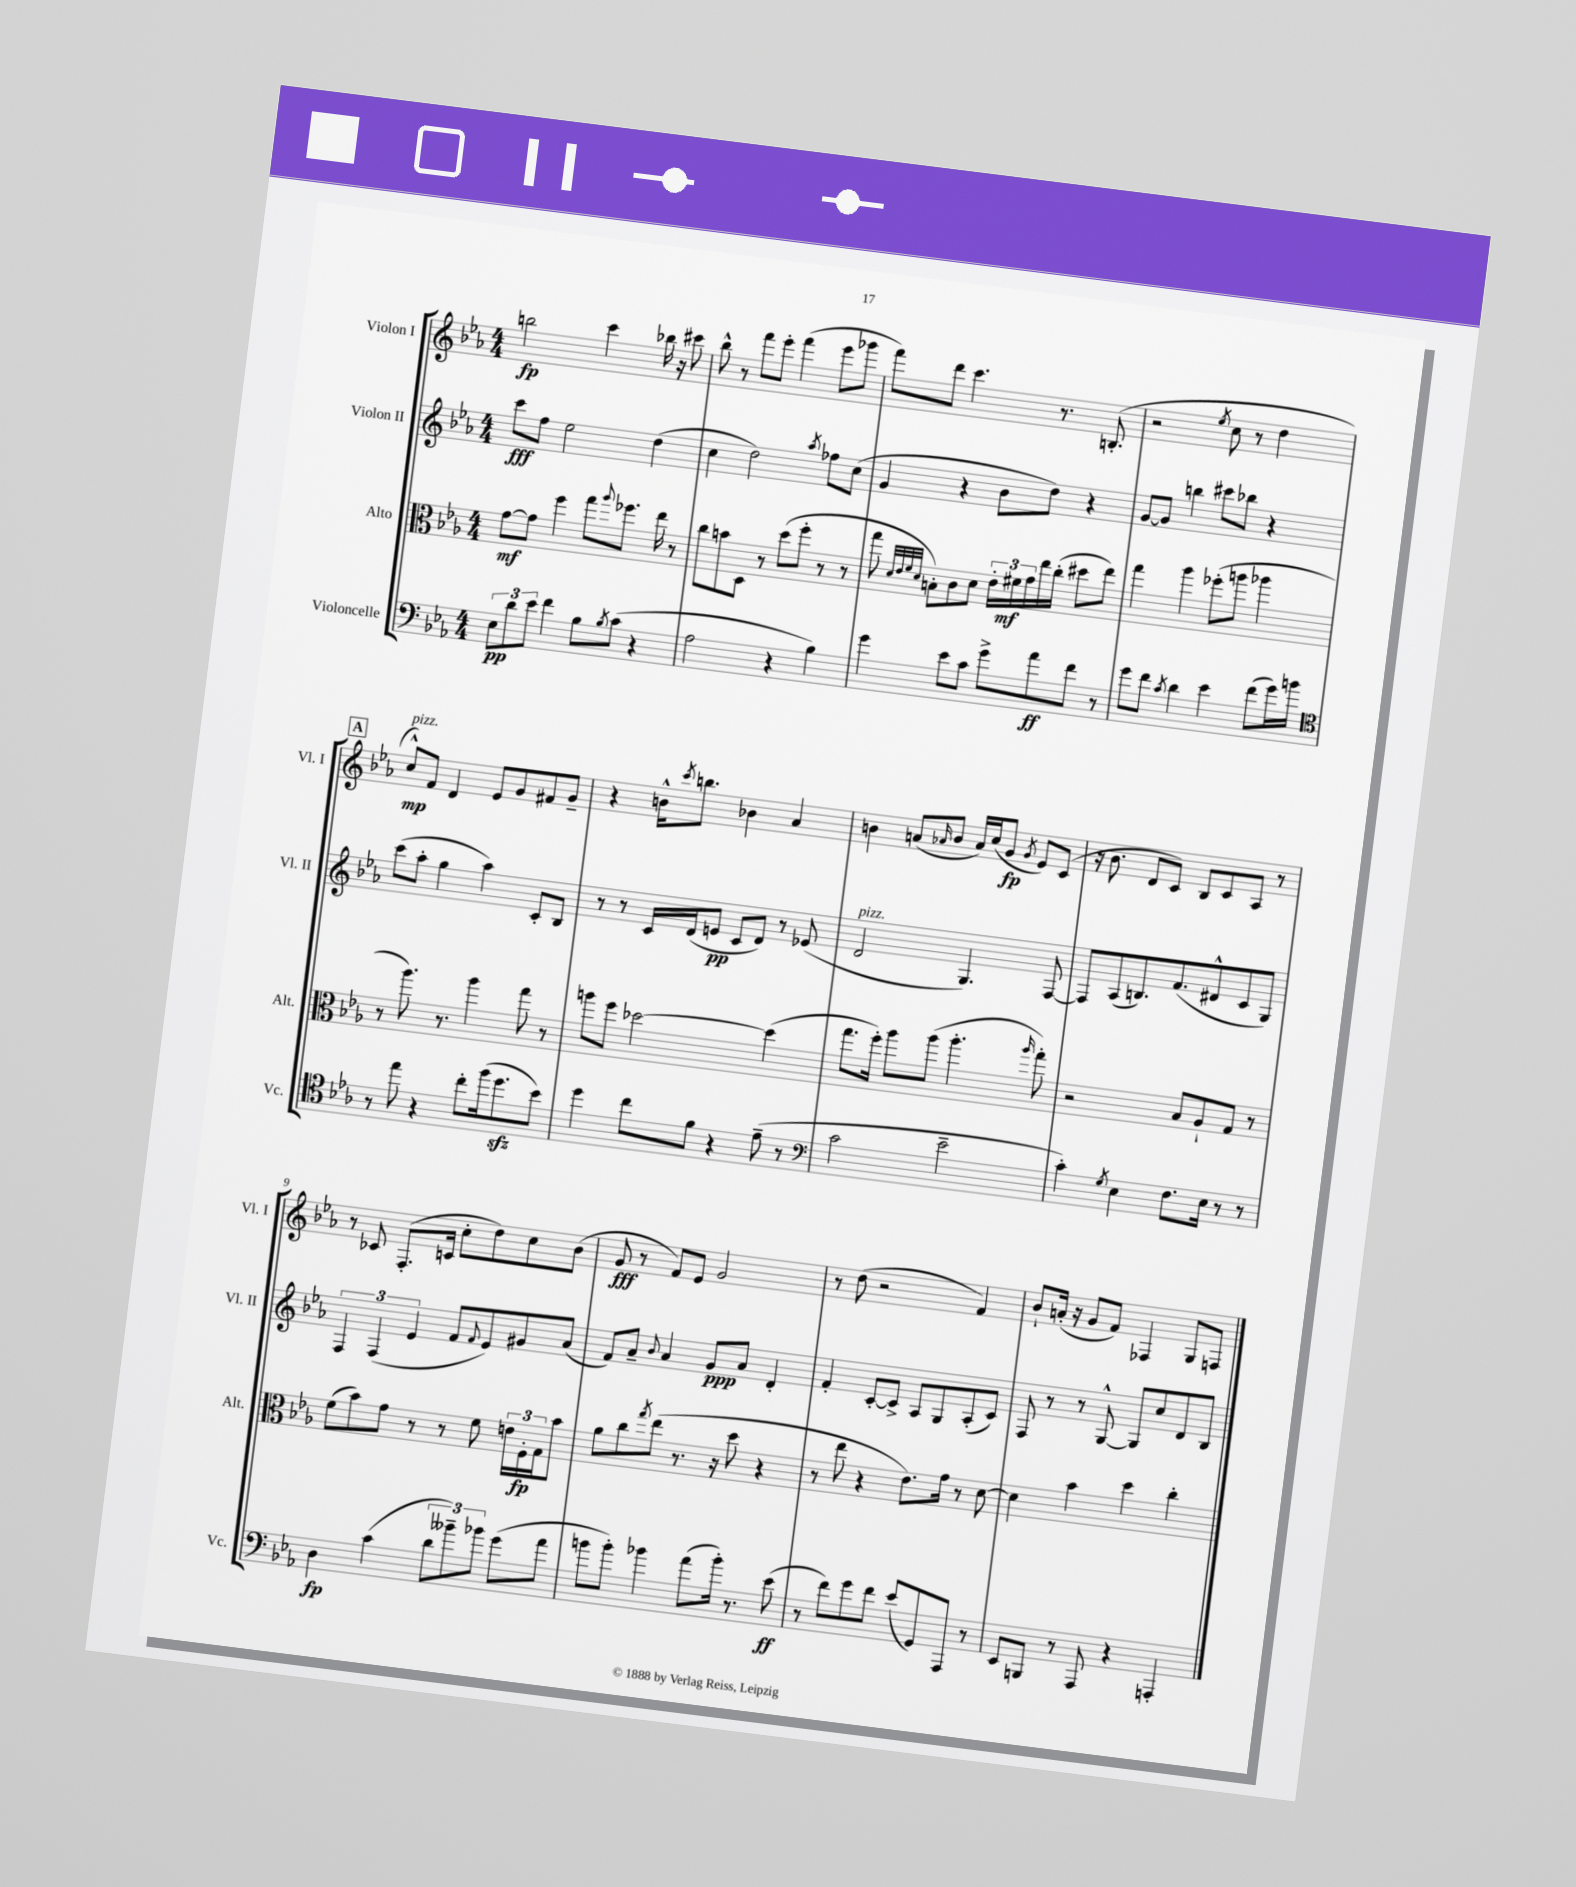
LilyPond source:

<<
\new StaffGroup <<
\new Staff = "s0" \with { instrumentName = "Violon I" shortInstrumentName = "Vl. I" } {
    \clef treble \key ees \major \numericTimeSignature \time 4/4
    b''2\fp c'''4 bes''16 r16 cis'''8 |
    bes''8-^ r8 f'''8 ees'''8-. f'''4( ees'''8 ges'''8 |
    f'''8) d'''8 c'''4. r8. b8.-.( |
    r2 \acciaccatura { ees''8 } c''8 r8 d''4 |
    \mark \markup { \box "A" } c''8-^\mp^\markup { \italic "pizz." }) f'8 d'4 ees'8 g'8 fis'8 g'8-- |
    r4 b'16-^ \acciaccatura { c'''8 } b''8. bes'4 aes'4 |
    b'4 a'8( \grace { aes'16 } b'8 aes'16) c''16( g'8\fp \acciaccatura { g'8 } ees'8) c'8( |
    r16 bes'8. d'8 c'8) bes8 c'8 aes8 r8 |
    r8 ces'8 f8.-.( c'16 c''8-. d''8) c''8 bes'8( |
    g'8\fff r8 f'8) ees'8 g'2 |
    r8 d''8( r2 f'4) |
    bes'8-! a'16-.( r16 g'8 f'8) fes4 g8 f8 \bar "|." |
}
\new Staff = "s1" \with { instrumentName = "Violon II" shortInstrumentName = "Vl. II" } {
    \clef treble \key ees \major \numericTimeSignature \time 4/4
    c'''8\fff f''8 ees''2 d''4( |
    c''4 d''2) \acciaccatura { aes''8 } fes''8 c''8( |
    g'4 r4 bes'8 d''8) r4 |
    g'8~ g'8 b''4 cis'''8 bes''8 r4 |
    \mark \markup { \box "A" } c'''8( aes''8-. g''4 aes''4) c'8-. bes8 |
    r8 r8 c'16 d'16( e'8\pp c'8 d'8) r8 ees'8( |
    d'2^\markup { \italic "pizz." } g4.) f8~ |
    f8 aes8( b8.) f'8.( dis'8-^ c'8 g8) |
    \tuplet 3/2 { f4 f4( ees'4 } f'8 \appoggiatura { f'8 } ees'8) gis'8 aes'8( |
    f'8) aes'8-- \appoggiatura { bes'8 } aes'4 g'8\ppp aes'8 d'4-. |
    f'4-. c'8~-. c'8-> aes8 g8 aes8-.( c'8) |
    f8 r8 r8 g8~-^ g8 c''8 d'8 bes8 \bar "|." |
}
\new Staff = "s2" \with { instrumentName = "Alto" shortInstrumentName = "Alt." } {
    \clef alto \key ees \major \numericTimeSignature \time 4/4
    g'8~\mf g'8 f''4 g''8 \appoggiatura { aes''8 } fes''8. ees''16 r8 |
    c''8 b'8 d8 r8 d''8( f''8-. r8 r8 |
    g''8 \grace { d'32 ees'32 f'32 d'32 } b8-.) c'8 d'8 \tuplet 3/2 { ees'16-. fis'16\mf g'16 } ees''16 c''16-.( dis''8 ees''8) |
    g''4 aes''4 fes''8-.( a''8 aes''4 |
    \mark \markup { \box "A" } r8 aes''8.) r8. aes''4 g''8 r8 |
    a''8 f''8 des''2~ des''4( |
    g''8. f''16-.) aes''8 aes''8( aes''4.-. \grace { aes''16 } g''8-.) |
    r2 bes8 aes8-! g8 r8 |
    f'8( bes'8) g'8 r8 r8 f'8 \tuplet 3/2 { e'16 f16-.\fp g16 } bes'8 |
    aes'8 c''8 \acciaccatura { g''8 } ees''8( r8. r16 d''8 r4 |
    r8 ees''8 r4 ees'8.) g'16 r8 d'8~ |
    d'4 bes'4 d''4 c''4-. \bar "|." |
}
\new Staff = "s3" \with { instrumentName = "Violoncelle" shortInstrumentName = "Vc." } {
    \clef bass \key ees \major \numericTimeSignature \time 4/4
    \tuplet 3/2 { ees8\pp d'8 ees'8 } f'4 bes8 \acciaccatura { bes8 } c'8( r4 |
    aes2 r4 bes4) |
    g'4 ees'8 c'8 g'8-> aes'8\ff f'8 r8 |
    g'8 f'8 \acciaccatura { c'8 } d'4 ees'4 f'8( g'16) b'16 |
    \mark \markup { \box "A" } \clef tenor r8 ees''8 r4 c''8-. f''16( d''8.\sfz bes'8) |
    d''4 c''8 f'8 r4 ees'8--( r8 |
    \clef bass c'2 ees'2-- |
    c'4-.) \acciaccatura { g8 } ees4 f8. ees16 r8 r8 |
    d4\fp c'4( \tuplet 3/2 { d'8 beses'8--) bes'8 } g'8( aes'8 |
    b'8 b'8-.) bes'4 aes'8( bes'16-.) r8. ees'8\ff( |
    r8 f'8) g'8 f'8 ees'8( g,8) aes,,8 r8 |
    ees,8 b,,8 r8 aes,,8 r4 a,,4-. \bar "|." |
}
>>
>>
